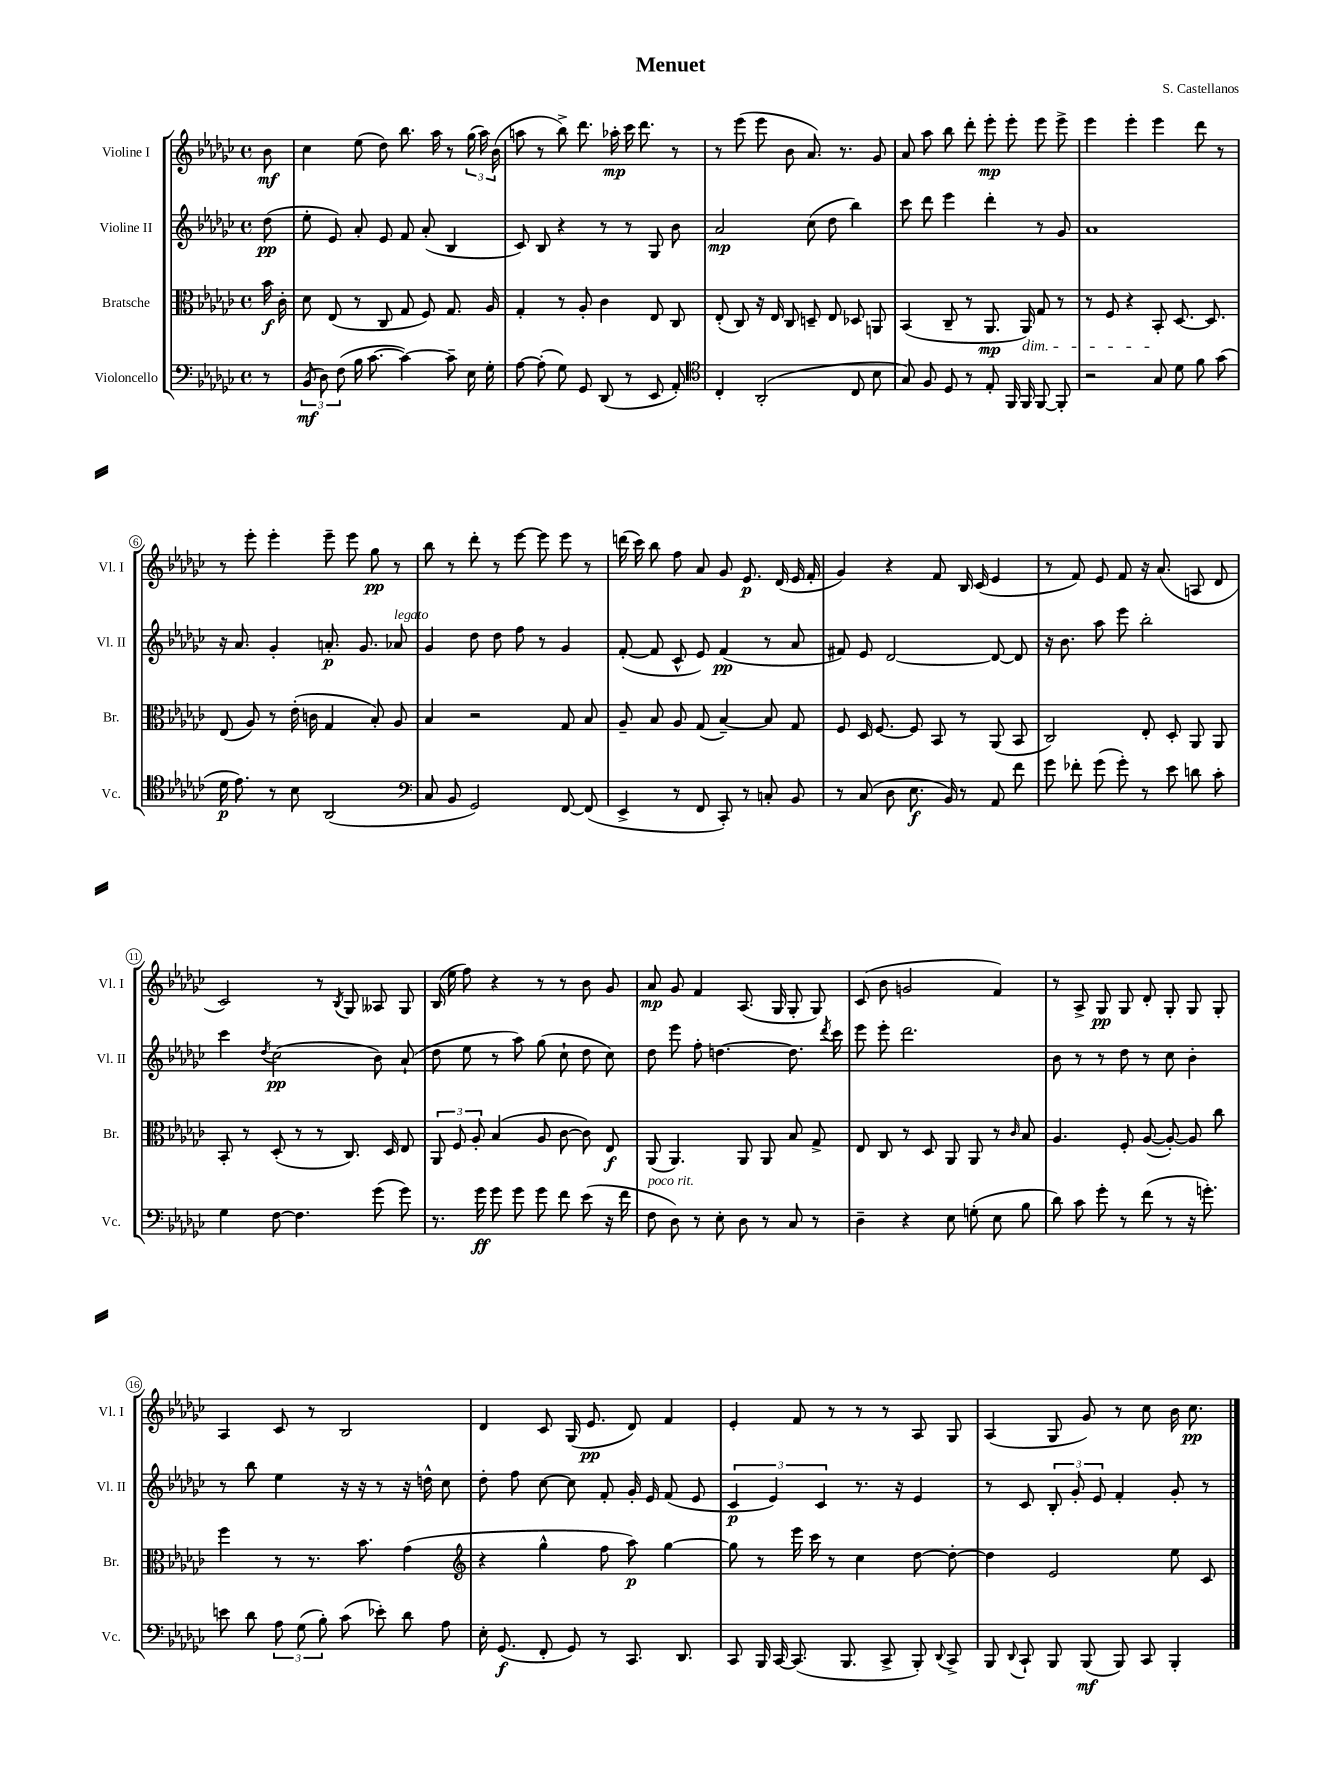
\header { title = "Menuet" composer = "S. Castellanos" }
<<
\new StaffGroup <<
\new Staff = "s0" \with { instrumentName = "Violine I" shortInstrumentName = "Vl. I" } {
    \clef treble \key ges \major \defaultTimeSignature \time 4/4 \partial 8
    \autoBeamOff bes'8\mf |
    ces''4 ees''8( des''8) bes''8. aes''16 r8 \tuplet 3/2 { ges''16( aes''16) bes'16( } |
    a''8 r8 bes''8->) des'''8. aes''16-.\mp ces'''16 des'''8. r8 |
    r8 ees'''8( ees'''8 bes'8 aes'8.) r8. ges'8 |
    aes'8 aes''8 bes''8 des'''8-. ees'''8-.\mp ees'''8-. ees'''8 ees'''8-> |
    ees'''4 ees'''4-. ees'''4 des'''8 r8 |
    r8 ees'''8-. ees'''4-. ees'''8-- ees'''8 ges''8\pp r8 |
    bes''8 r8 des'''8-. r8 ees'''8~ ees'''8 ees'''8 r8 |
    d'''16( ces'''16) bes''8 f''8 aes'8 ges'8 ees'8.\p des'16( ees'16 f'16-. |
    ges'4) r4 f'8 bes16 ces'16( ees'4 |
    r8 f'8) ees'8 f'8 r16 aes'8.( a8 des'8 |
    ces'2) r8 \acciaccatura { bes8 } ges8 aeses8 ges8 |
    bes16( ees''16 f''8) r4 r8 r8 bes'8 ges'8 |
    aes'8\mp ges'8 f'4 aes8.( ges16 ges8-. ges8) |
    ces'8( bes'8 g'2 f'4) |
    r8 aes8-> ges8\pp ges8 des'8-. ges8-. ges8 ges8-. |
    aes4 ces'8 r8 bes2 |
    des'4 ces'8 ges16( ees'8.\pp des'8) f'4 |
    ees'4-. f'8 r8 r8 r8 aes8 ges8 |
    aes4( ges8 ges'8) r8 ces''8 bes'16 ces''8.\pp \bar "|." |
}
\new Staff = "s1" \with { instrumentName = "Violine II" shortInstrumentName = "Vl. II" } {
    \clef treble \key ges \major \defaultTimeSignature \time 4/4 \partial 8
    \autoBeamOff des''8\pp( |
    ees''8-. ees'8) aes'8-. ees'8 f'8 aes'8-.( bes4 |
    ces'8) bes8 r4 r8 r8 ges8 bes'8 |
    aes'2\mp ces''8( des''8 bes''4) |
    ces'''8 des'''8 ees'''4 des'''4-. r8 ges'8 |
    aes'1 |
    r16 aes'8. ges'4-. a'8.-.\p ges'8. aes'8^\markup { \italic "legato" } |
    ges'4 des''8 des''8 f''8 r8 ges'4 |
    f'8~-.( f'8 ces'8-^ ees'8) f'4\pp( r8 aes'8 |
    fis'8) ees'8 des'2~ des'8~ des'8 |
    r16 bes'8. aes''8 ees'''8 bes''2-. |
    ces'''4 \acciaccatura { des''8 } ces''2\pp( bes'8) aes'8-!( |
    des''8 ees''8 r8 aes''8) ges''8( ces''8-! des''8 ces''8) |
    des''8 ees'''8 f''8-. d''4.~ d''8. \acciaccatura { des'''8 } ces'''16 |
    ees'''8 ees'''8-. des'''2. |
    bes'8 r8 r8 des''8 r8 ces''8 bes'4-. |
    r8 bes''8 ees''4 r16 r16 r8 r16 d''16-^ ces''8 |
    des''8-. f''8 ces''8~ ces''8 f'8-. ges'16-. ees'16 f'8( ees'8 |
    \tuplet 3/2 { ces'4\p ees'4) ces'4 } r8. r16 ees'4 |
    r8 ces'8 \tuplet 3/2 { bes8-. ges'8-. ees'8 } f'4-. ges'8-. r8 \bar "|." |
}
\new Staff = "s2" \with { instrumentName = "Bratsche" shortInstrumentName = "Br." } {
    \clef alto \key ges \major \defaultTimeSignature \time 4/4 \partial 8
    \autoBeamOff bes'16\f ces'16-. |
    des'8 ees8( r8 ces8 ges8 f8) ges8. aes16 |
    ges4-. r8 aes8-. ces'4 ees8 ces8 |
    ees8-.( ces8) r16 ees16 ces8 d8-- ees8 des8 a,8 |
    bes,4( ces8-- r8 aes,8.\mp aes,16\dim) ges8 r8 |
    r8 f8 r4 bes,8-.\! des8.~ des8. |
    ees8( aes8) r8 ees'16-.( c'16 ges4 bes8-.) aes8 |
    bes4 r2 ges8 bes8 |
    aes8-- bes8 aes8 ges8( bes4~--) bes8 ges8 |
    f8 des16 f8.~ f8 bes,8 r8 aes,8( bes,8 |
    ces2) ees8-. des8-. aes,8 aes,8 |
    bes,8-. r8 des8-.( r8 r8 ces8.) des16 ees8 |
    \tuplet 3/2 { aes,8 f8 aes8-. } bes4( aes8 ces'8~ ces'8) ees8\f |
    aes,8( aes,4.) aes,8 aes,8 bes8 ges8-> |
    ees8 ces8 r8 des8 aes,8 aes,8 r8 \grace { ces'16 } bes8 |
    aes4. f8-. aes8~( aes8~-.) aes8 ces''8 |
    f''4 r8 r8. bes'8. ges'4( |
    \clef treble r4 ges''4-^ f''8 aes''8\p) ges''4~ |
    ges''8 r8 ees'''16 ces'''16 r8 ces''4 des''8~ des''8~-. |
    des''4 ees'2 ees''8 ces'8 \bar "|." |
}
\new Staff = "s3" \with { instrumentName = "Violoncello" shortInstrumentName = "Vc." } {
    \clef bass \key ges \major \defaultTimeSignature \time 4/4 \partial 8
    \autoBeamOff r8 |
    \tuplet 3/2 { bes,8\mf( des8) f8( } bes16 ces'8.~ ces'4~) ces'8-- ees16 ges16-. |
    aes8~ aes8-.( ges8) ges,8 des,8( r8 ees,8 aes,8-.) |
    \clef tenor ces4-. aes,2-.( ces8 bes8 |
    ges8) f8 des8 r8 ees8-. f,16 f,16 f,8~ f,8-. |
    r2 ges8 des'8 f'8 ges'8( |
    des'16\p ees'8.) r8 bes8 aes,2( |
    \clef bass ces8 bes,8 ges,2) f,8~ f,8( |
    ees,4-> r8 f,8 ces,8-.) r8 c8-. bes,8 |
    r8 ces8( des8 ees8.\f bes,16) r8 aes,8 f'8 |
    ges'8 fes'8-. ges'8( ges'8-.) r8 ees'8 d'8 ces'8-. |
    ges4 f8~ f4. ges'8( ges'8) |
    r8. ges'16\ff ges'8 ges'8 ges'8 f'8 ees'8( r16 f'16 |
    f8^\markup { \italic "poco rit." } des8) r8 ees8-. des8 r8 ces8 r8 |
    des4-- r4 ees8 g8-.( ees8 bes8 |
    des'8) ces'8 ges'8-. r8 f'8( r8 r16 g'8.-.) |
    e'8 des'8 \tuplet 3/2 { aes8 ges8( bes8-.) } ces'8( ees'8-.) des'8 aes8 |
    ees16-. ges,8.\f( f,8-. ges,8) r8 ces,8. des,8. |
    ces,8 bes,,16 ces,16~ ces,8.( bes,,8. ces,8-> bes,,8-.) \appoggiatura { des,8 } ces,8-> |
    bes,,8 \appoggiatura { des,8 } ces,8-! bes,,8 bes,,8\mf( bes,,8) ces,8 bes,,4-. \bar "|." |
}
>>
>>
\layout { \context { \Score \override BarNumber.stencil = #(make-stencil-circler 0.1 0.3 ly:text-interface::print) } }
